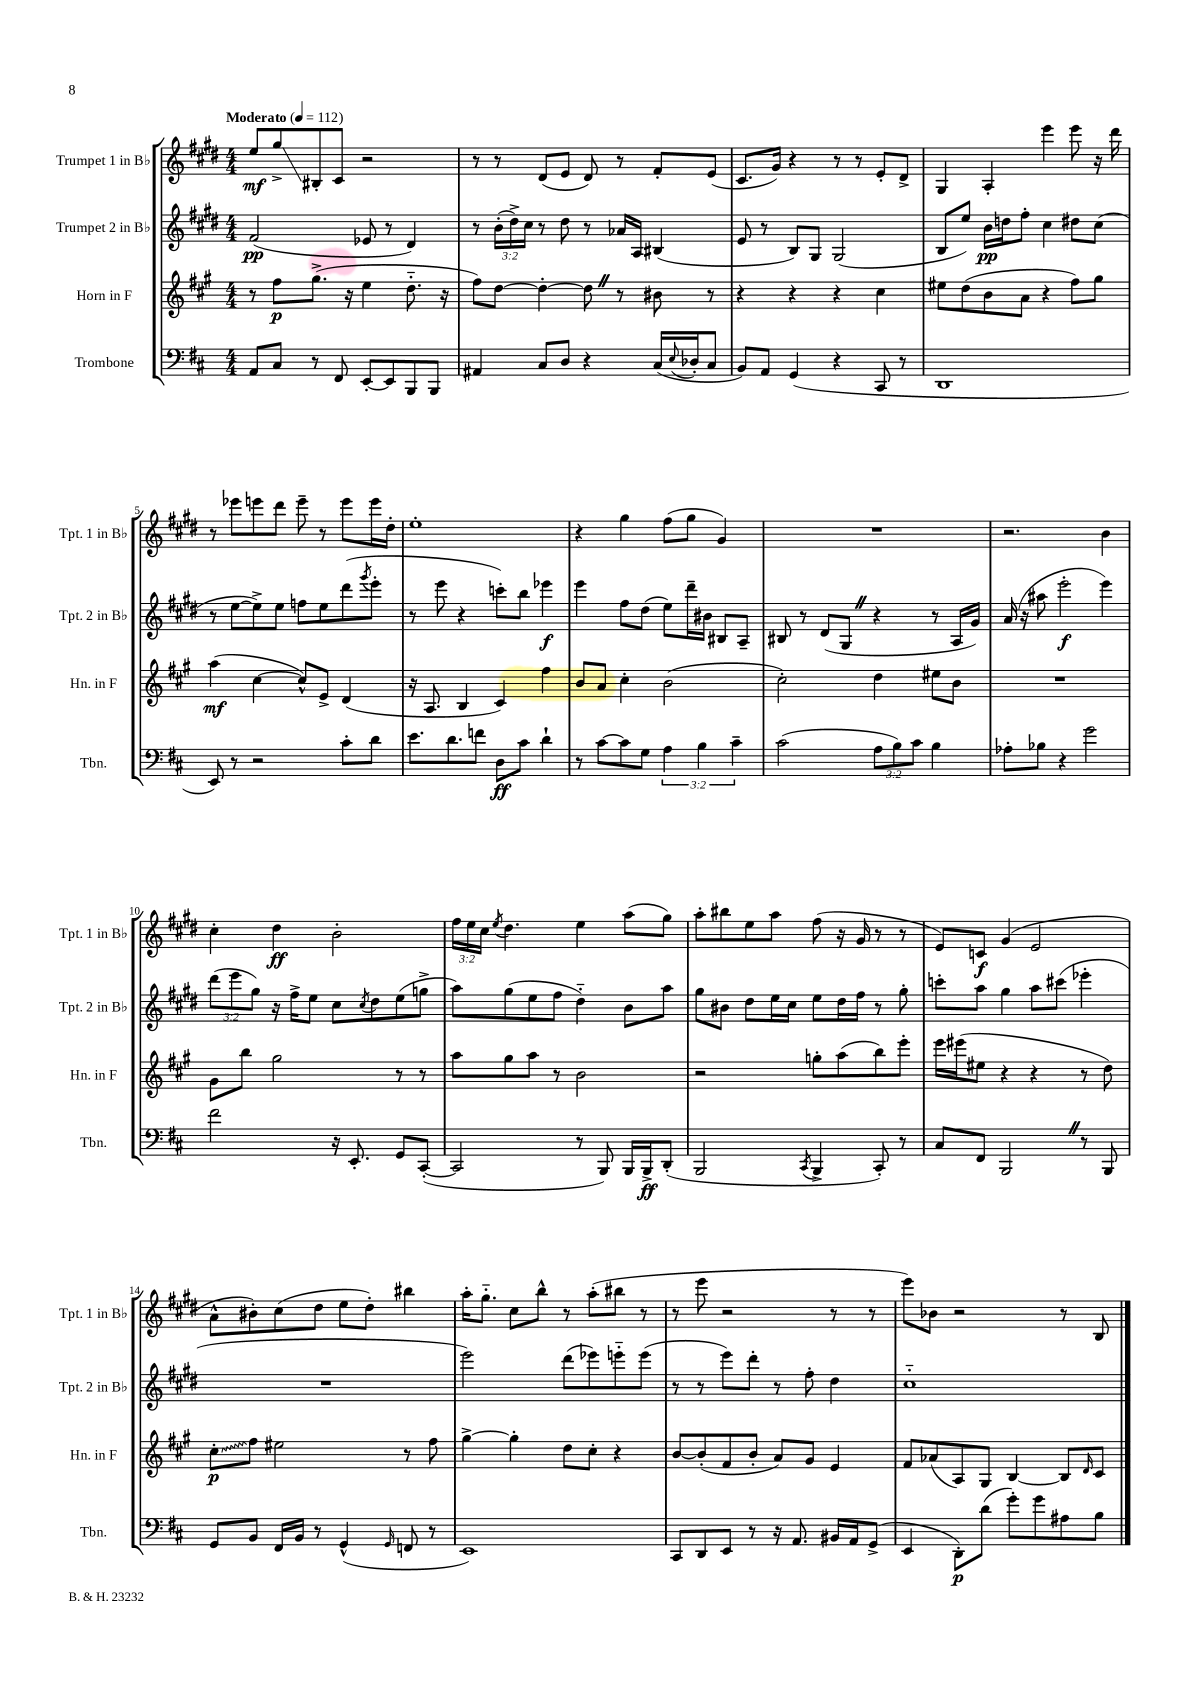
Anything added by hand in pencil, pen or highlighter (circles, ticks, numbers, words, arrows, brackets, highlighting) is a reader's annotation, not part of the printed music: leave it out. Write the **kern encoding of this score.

**kern	**kern	**kern	**kern
*staff4	*staff3	*staff2	*staff1
*clefF4	*clefG2	*clefG2	*clefG2
*k[f#c#]	*k[f#c#g#]	*k[f#c#g#d#]	*k[f#c#g#d#]
*M4/4	*M4/4	*M4/4	*M4/4
*MM112	*MM112	*MM112	*MM112
8AA	8r	(2f#	8ee
8C#	8ff#	.	8gg#^
8r	(8.gg#^	.	8B#'
8FF#	.	.	8c#
.	16r	.	.
[8EE'	4ee	8e-	2r
8EE]	.	8r	.
8BBB	8.dd'~	4d#)	.
8BBB	.	.	.
.	16r	.	.
=	=	=	=
4AA#	8ff#)	8r	8r
.	[8dd	(24b'	8r
.	.	24dd#^)	.
.	.	24cc#	.
8C#	4dd'_	8r	(8d#
8D	.	8dd#	8e
4r	8dd]	8r	8d#)
.	8r	16a-	8r
.	.	16A	.
(16C#	8b#	(4B#	8f#'
8qqE	.	.	.
16D-'	.	.	.
8C#	8r	.	(8e
=	=	=	=
8BB)	4r	8e	8.c#
8AA	.	8r	.
.	.	.	16g#)
(4GG	4r	8B)	4r
.	.	8G#	.
4r	4r	(2G#	8r
.	.	.	8r
8CC#	4cc#	.	8e'
8r	.	.	8d#^
=	=	=	=
1DD	8ee#	8B	4G#
.	(8dd	8ee)	.
.	8b	16b	4A'
.	.	16dd	.
.	8a	8ff#'	.
.	4r	4cc#	4eee
.	8ff#)	8dd#	8eee
.	8gg#	(8cc#	16r
.	.	.	16ddd#
=	=	=	=
8EE)	(4aa	8r	8r
8r	.	[8ee	8eee-
2r	[4cc#	8ee^])	8eee
.	.	8ee	8ddd#
.	8cc#^^])	8ff	8eee~
.	8e^	8ee	8r
8c#'	(4d	(8ddd#	8eee
.	.	8qggg#	.
8d	.	8eee'	16eee
.	.	.	16dd#'
=	=	=	=
8.e	16r	8r	1ee'
.	8.A	.	.
.	.	8eee	.
8.d	.	.	.
.	4B	4r	.
8f	.	.	.
8D	4c#)	8ccc')	.
8c#	.	8bb	.
4d`	4ff#	4eee-	.
=	=	=	=
8r	8b	4eee	4r
[8c#	8a	.	.
8c#]	4cc#'	8ff#	4gg#
8G	.	(8dd#	.
6A	(2b	8ee)	(8ff#
.	.	16ddd#~	8gg#
6B	.	.	.
.	.	16b#	.
.	.	8B#	4g#)
6c#~	.	.	.
.	.	8A~	.
=	=	=	=
(2c#	2cc#')	8B#	1r
.	.	8r	.
.	.	(8d#	.
.	.	8G#	.
12A	4dd	4r	.
12B)	.	.	.
12c#	.	.	.
4B	8ee#	8r	.
.	8b	16A	.
.	.	16g#)	.
=	=	=	=
8A-'	1r	(16a	2.r
.	.	16r	.
8B-	.	8aa#	.
4r	.	2eee'	.
2g	.	.	.
.	.	4eee)	4b
=	=	=	=
2f#	8g#	(12ddd#	4cc#'
.	.	12eee	.
.	8bb	.	.
.	.	12gg#)	.
.	2gg#	16r	4dd#
.	.	16ff#^	.
.	.	8ee	.
16r	.	8cc#	2b'
8.EE'	.	.	.
.	.	8qcc#	.
.	.	8dd#	.
8GG	8r	(8ee	.
([8CC#'	8r	8gg^	.
=	=	=	=
2CC#]	8aa	8aa)	24ff#
.	.	.	24ee
.	.	.	24cc#
.	.	.	8qee
.	8gg#	(8gg#	4.dd#
.	8aa	8ee	.
.	8r	8ff#	.
8r	2b	4dd#'~)	4ee
8BBB)	.	.	.
16BBB	.	8b	(8aa
16BBB^	.	.	.
(8DD'	.	8aa	8gg#)
=	=	=	=
2BBB	2r	8gg#	8aa'
.	.	8b#	8bb#
.	.	8dd#	8ee
.	.	16ee	8aa
.	.	16cc#	.
8qCC#	.	.	.
4BBB^	8gg'	8ee	(8ff#
.	(8aa	16dd#	16r
.	.	16ff#	16g#
8CC#')	8bb)	8r	8r
8r	8eee'	8gg#'	8r
=	=	=	=
8C#	16eee	8ccc'	8e)
.	(16eee#	.	.
8FF#	8ee#	8aa	8c
2BBB	4r	4gg#	(4g#
.	4r	8aa	2e
.	.	(8ccc#	.
8r	8r	4eee-'	.
8BBB	8dd)	.	.
=	=	=	=
8GG	8cc#'	1r	8a^^
8BB	8ff#	.	8b#')
16FF#	2ee#	.	(8cc#
16BB	.	.	.
8r	.	.	8dd#
(4GG^^	.	.	8ee
.	.	.	8dd#')
16qqGG	.	.	.
8FF	8r	.	4bb#
8r	8ff#	.	.
=	=	=	=
1EE)	[4gg#^	2eee)	16aa'
.	.	.	8.gg#'~
.	4gg#']	.	8cc#
.	.	.	8bb^^
.	8dd	(8ddd#	8r
.	8cc#'	8eee-)	(8aa'
.	4r	8eee'~	8bb#
.	.	(8eee	8r
=	=	=	=
8CC#	[8b	8r	8r
8DD	(8b']	8r	8eee
8EE	8f#	8eee)	2r
8r	8b'	8ddd#'	.
16r	8a)	8r	.
8.AA	.	.	.
.	8g#	8ff#'	.
16BB#	4e	4dd#	8r
16AA	.	.	.
(8GG^	.	.	8r
=	=	=	=
4EE	8f#	1cc#'~	8eee)
.	(8a-	.	8b-
8DD')	8A)	.	2r
(8d	8G#	.	.
8g')	[4B	.	.
8g	.	.	.
8A#	8B]	.	8r
.	16qqd	.	.
8B	8c#	.	8B
==	==	==	==
*-	*-	*-	*-
